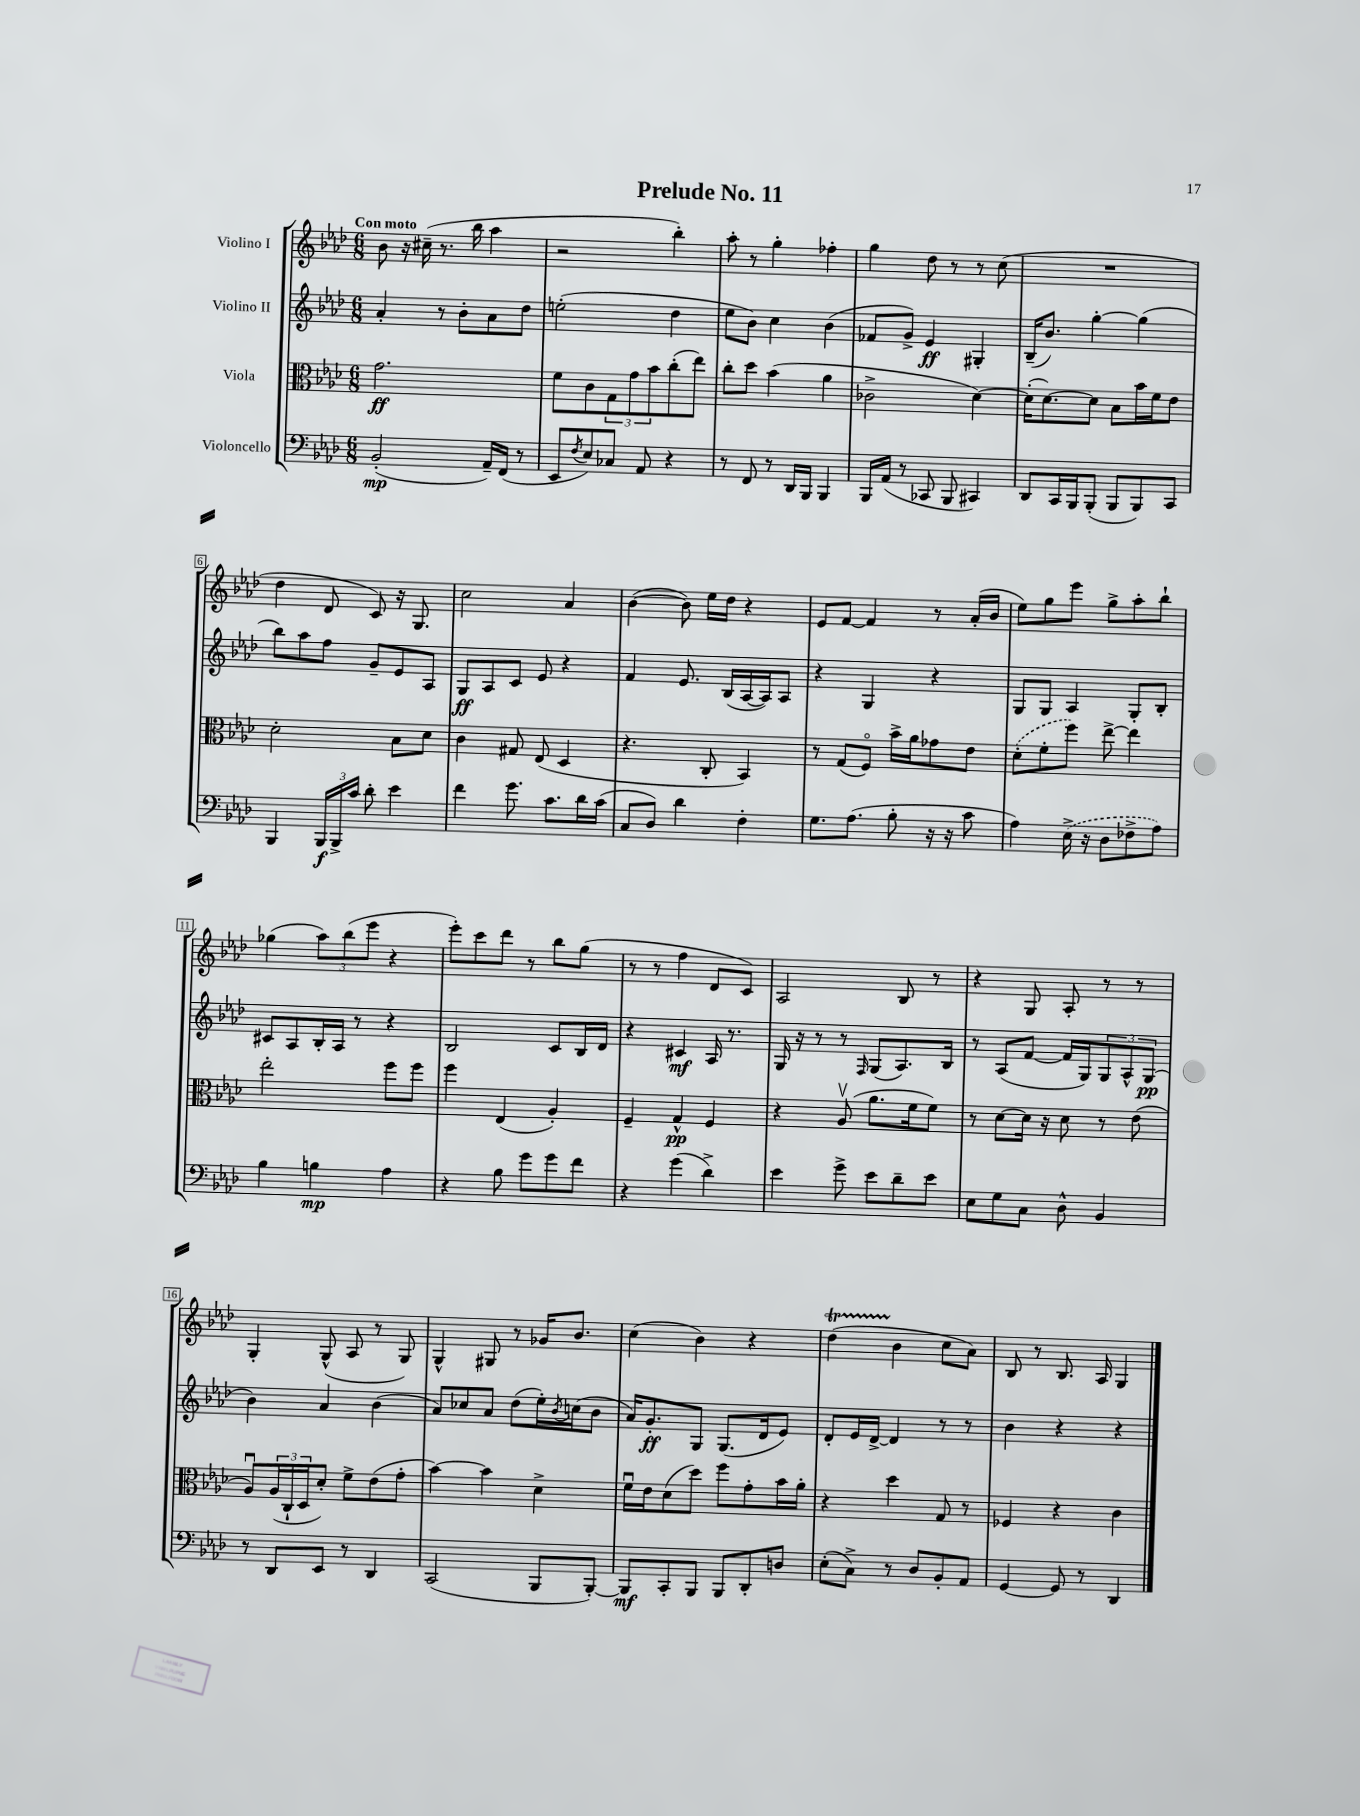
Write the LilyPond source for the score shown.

\header { title = "Prelude No. 11" }
<<
\new StaffGroup <<
\new Staff = "s0" \with { instrumentName = "Violino I" } {
    \clef treble \key aes \major \numericTimeSignature \time 6/8 \tempo "Con moto"
    bes'8 r16 cis''16--( r8. bes''16 aes''4 |
    r2 bes''4-.) |
    aes''8-. r8 g''4-. fes''4-. |
    g''4 des''8 r8 r8 c''8( |
    R2. |
    des''4 des'8 c'8) r16 g8. |
    c''2 aes'4 |
    bes'4~( bes'8) ees''16 des''16 r4 |
    ees'8 f'8~ f'4 r8 aes'16-.( bes'16 |
    ees''8) g''8 ees'''8 g''8-> aes''8-. bes''8-! |
    ges''4( \tuplet 3/2 { aes''8) bes''8( ees'''8 } r4 |
    ees'''8-.) c'''8 des'''8 r8 bes''8 g''8( |
    r8 r8 f''4 des'8 c'8) |
    aes2 bes8 r8 |
    r4 g8 aes8-. r8 r8 |
    g4-. g8-^( aes8 r8 g8) |
    g4-^ gis8 r8 ges'16 bes'8. |
    c''4( bes'4) r4 |
    des''4\startTrillSpan( bes'4\stopTrillSpan c''8 aes'8) |
    bes8 r8 bes8. aes16 g4 \bar "|." |
}
\new Staff = "s1" \with { instrumentName = "Violino II" } {
    \clef treble \key aes \major \numericTimeSignature \time 6/8
    aes'4-. r8 bes'8-. aes'8 des''8 |
    e''2-.( des''4 |
    ees''8 bes'8) c''4 bes'4( |
    fes'8 g'8->) ees'4\ff gis4-. |
    bes16--( bes'8.) g''4~-. g''4( |
    bes''8) aes''8 f''8 g'8-- ees'8 aes8 |
    g8\ff aes8 c'8 ees'8 r4 |
    f'4 ees'8. bes16( aes16~ aes16) aes8 |
    r4 g4 r4 |
    g8 g8 aes4 g8-. bes8-. |
    cis'8 aes8 bes16-. aes16 r8 r4 |
    bes2 c'8 bes16 des'16 |
    r4 cis'4\mf aes16 r8. |
    g16 r16 r8 r8 \grace { f16 } g8( aes8.) bes16 |
    r8 aes8( f'8~ f'16 g16) \tuplet 3/2 { g8 aes8-^ g8\pp( } |
    bes'4) aes'4 bes'4( |
    aes'8) ces''8 aes'8 des''8( ees''16-.) \acciaccatura { bes'8 } c''16( bes'8 |
    aes'16) g'8.-.\ff g8 g8.( des'16 ees'8) |
    des'8-. ees'16 des'16~-> des'4 r8 r8 |
    bes'4 r4 r4 \bar "|." |
}
\new Staff = "s2" \with { instrumentName = "Viola" } {
    \clef alto \key aes \major \numericTimeSignature \time 6/8
    g'2.\ff |
    f'8 c'8 \tuplet 3/2 { g8 g'8 bes'8 } c''8-.( ees''8) |
    c''8-. des''8 bes'4( aes'4 |
    ces'2-> des'4~) |
    des'16-.( des'8.~) des'8 bes8 bes'16 f'16 ees'8 |
    des'2-. bes8 des'8 |
    c'4 gis8 ees8( des4 |
    r4. c8-. bes,4) |
    r8 g8( f8\flageolet) bes'16-> aes'16 ges'8 ees'8 |
    \once \slurDashed des'8-.( f'8-. f''8) ees''8~-> ees''4 |
    ees''2-. f''8 f''8 |
    f''4 ees4( aes4-.) |
    f4-- g4-^\pp f4 |
    r4 aes8\upbow( aes'8. f'16 f'8) |
    r8 des'8~ des'16 r16 des'8 r8 ees'8( |
    aes8\downbow) \tuplet 3/2 { aes16( c16-! des16 } des'8-.) f'8-> ees'8( g'8-. |
    bes'4~) bes'4 des'4-> |
    f'16\downbow ees'16 des'8( des''8) f''8 g'8-. bes'16 aes'16-. |
    r4 des''4 g8 r8 |
    fes4 r4 c'4 \bar "|." |
}
\new Staff = "s3" \with { instrumentName = "Violoncello" } {
    \clef bass \key aes \major \numericTimeSignature \time 6/8
    bes,2-.\mp( aes,16--) f,16( r8 |
    ees,8 \acciaccatura { f8 } ees8) ces8 aes,8 r4 |
    r8 f,8 r8 des,16 bes,,16 bes,,4 |
    bes,,16 aes,16( r8 ces,8 bes,,8 cis,4) |
    des,8 c,16 bes,,16 bes,,8-.( bes,,8 bes,,8) c,8 |
    bes,,4 \tuplet 3/2 { bes,,16\f bes,,16-> c'16 } des'8-. ees'4 |
    f'4 g'8. c'8. des'16 c'16( |
    c8 des8) des'4 f4-. |
    g8. aes8.( bes8-. r16 r16 c'8 |
    aes4) \once \slurDashed ees16->( r16 des8 fes8-> aes8) |
    bes4 b4\mp aes4 |
    r4 bes8 g'8 g'8 f'8 |
    r4 g'4( des'4->) |
    ees'4 g'8-> ees'8 des'8-- ees'8 |
    ees8 g8 c8 des8-^ bes,4 |
    r8 des,8 ees,8 r8 des,4 |
    c,2( bes,,8 bes,,8~-.) |
    bes,,8\mf c,8-. bes,,8 bes,,8 des,8-. d8 |
    ees8-.( c8->) r8 des8 bes,8-. aes,8 |
    g,4~ g,8 r8 des,4 \bar "|." |
}
>>
>>
\layout { \context { \Score \override BarNumber.stencil = #(make-stencil-boxer 0.1 0.3 ly:text-interface::print) } }
